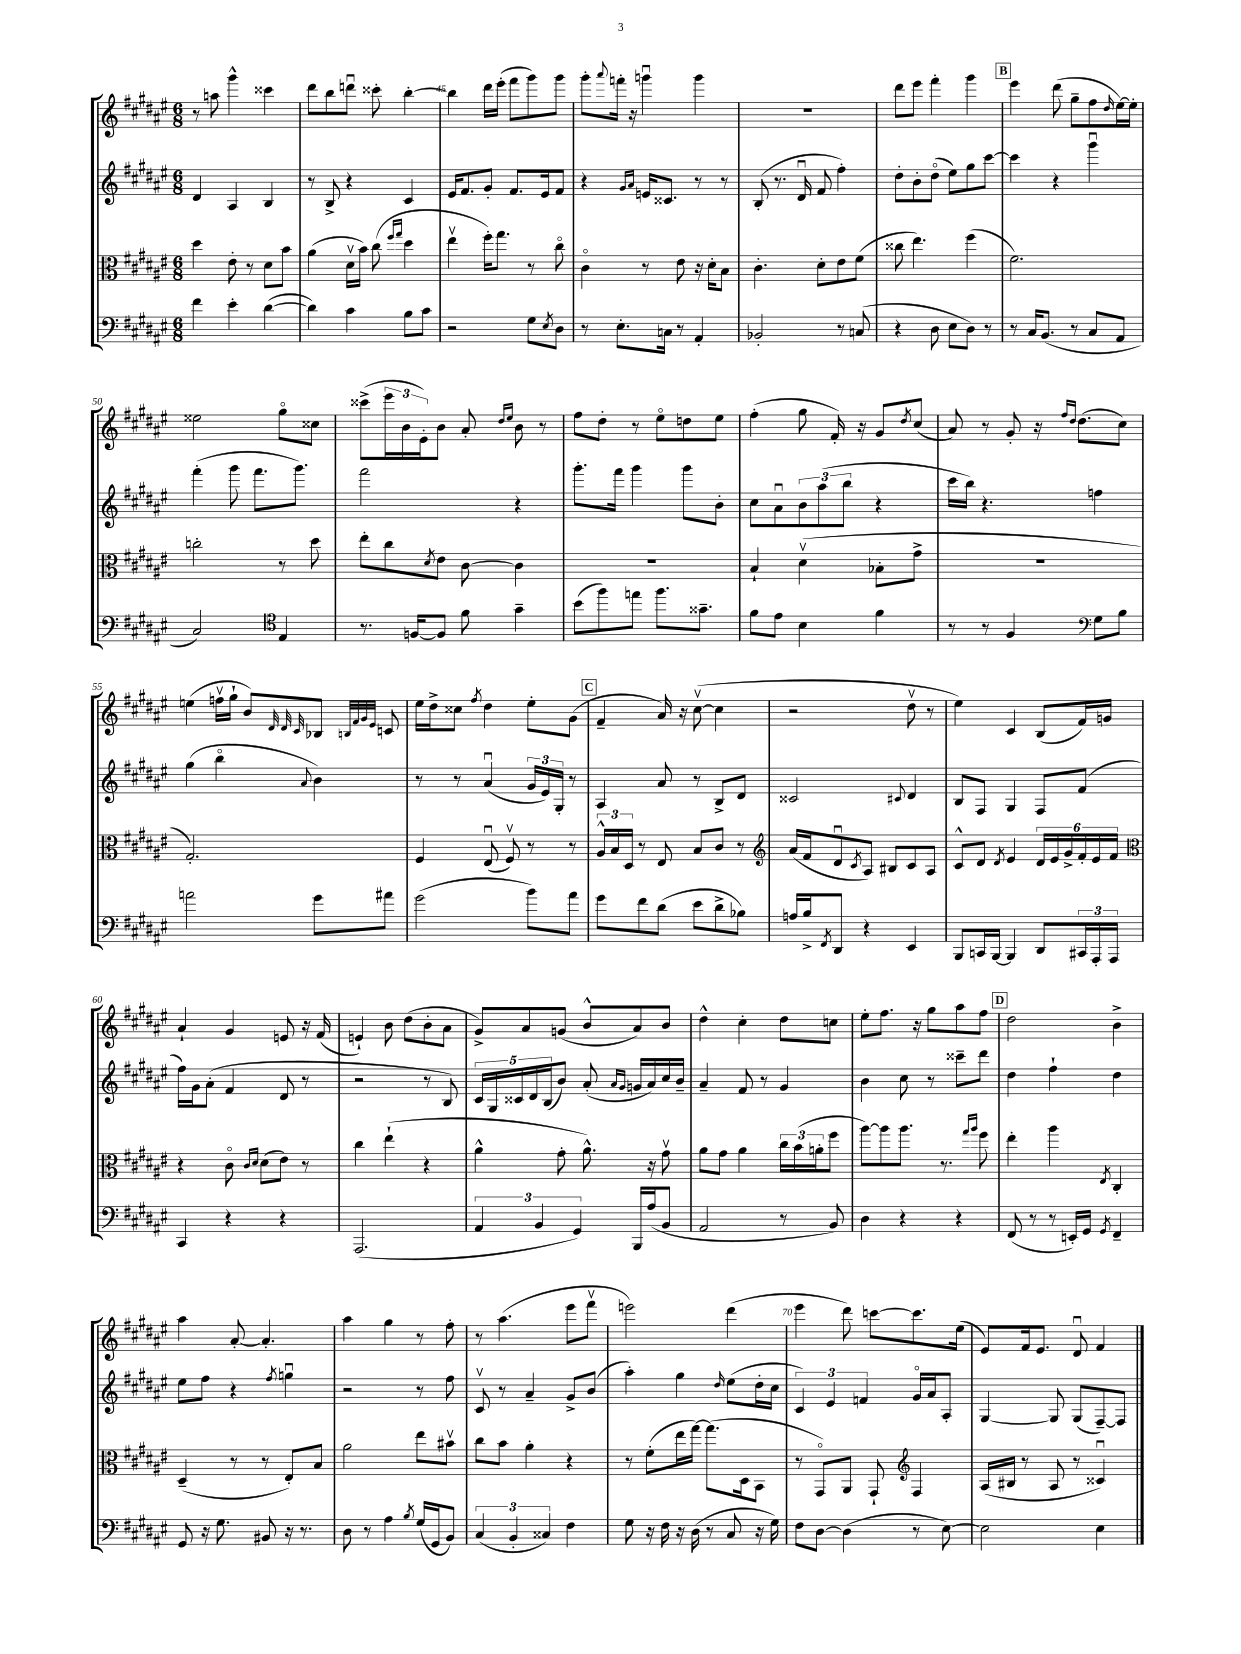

**kern	**kern	**kern	**kern
*staff4	*staff3	*staff2	*staff1
*clefF4	*clefC3	*clefG2	*clefG2
*k[f#c#g#d#a#e#]	*k[f#c#g#d#a#e#]	*k[f#c#g#d#a#e#]	*k[f#c#g#d#a#e#]
*M6/8	*M6/8	*M6/8	*M6/8
4f#	4dd#	4d#	8r
.	.	.	8aa
4e#'	8e#'	4A#	4ggg#^^
.	8r	.	.
([4d#	8d#	4B	4ccc##
.	8b	.	.
=	=	=	=
4d#])	(4a#	8r	8ddd#
.	.	8B^	8bb
4c#	16d#v	4r	8dddu
.	16b)	.	.
.	(8cc#	.	8ccc##'
.	16qqff#	.	.
.	16qqgg#	.	.
8B	4dd#	4c#	[4bb'
8c#	.	.	.
=	=	=	=
2r	4ee#v	16e#	4bb]
.	.	8.f#	.
.	16ff#')	8g#'	16ddd#
.	8.gg#	.	(16eee#'
.	.	8.f#	8fff#
8G#	8r	.	8ggg#)
.	.	16e#	.
8qE#	.	.	.
8D#	8cc#o	8f#	8ggg#
=	=	=	=
8r	4c#o	4r	8ggg#'
.	.	.	8qqaaa#
8.E#'	.	.	16fff'
.	.	.	16r
.	.	16qqg#	.
.	.	16qqa#	.
.	8r	16e	4gggu
16C	.	8.c##	.
8r	8e#	.	.
4AA#'	16r	8r	4ggg
.	16d#'	.	.
.	8B	8r	.
=	=	=	=
2BB-'	4.c#'	(8B'	2.r
.	.	8.r	.
.	.	16d#u	.
.	8d#'	8f#	.
8r	8e#	4ff#')	.
(8C	(8f#	.	.
=	=	=	=
4r	8cc##	8dd#'	8ddd#
.	4.ee#)	8b'	8eee#
8D#	.	(8dd#o	4fff#'
8E#	.	8ee#)	.
8D#)	(4ff#	8gg#	4ggg#
8r	.	[8ccc#	.
=	=	=	=
8r	2.f#)	4ccc#]	4eee#
16C#	.	.	.
(8.BB	.	.	.
.	.	4r	(8ddd#
8r	.	.	8gg#~
8C#	.	4ggg#u	8ff#
.	.	.	16qqdd#
8AA#	.	.	[16ee#)
.	.	.	16ee#']
=	=	=	=
2C#)	2cc'	(4fff#'	2ee##
.	.	8ggg#	.
.	.	8.fff#	.
*clefC4	*	*	*
4E#	8r	.	8gg#o
.	.	8.ggg#)	.
.	8dd#	.	8cc##
=	=	=	=
8.r	8ee#'	2fff#	(8ccc##^
.	8cc#	.	24eee#
.	.	.	24b
[16F	.	.	.
.	.	.	24e#')
.	8qd#	.	.
8F]	8e#	.	8b
8f#	[8c#	.	8a#'
.	.	.	16qqdd#
.	.	.	16qqee#
4g#~	4c#]	4r	8b
.	.	.	8r
=	=	=	=
(8b	2.r	8.ggg#'	8ff#
8ff#)	.	.	8dd#'
.	.	16fff#	.
8ee	.	4ggg#	8r
8.ff#	.	.	8ee#o
.	.	8ggg#	8dd
8.g##~	.	.	.
.	.	8b'	8ee#
=	=	=	=
8f#	4B`	8cc#	(4ff#'
8e#	.	8a#u	.
4B	(4d#v	12b	8gg#
.	.	(12aa#	.
.	.	.	16f#')
.	.	12bb	.
.	.	.	16r
4f#	8B-'	4r	8g#
.	.	.	8qdd#
.	8g#^	.	(8cc#
=	=	=	=
8r	2.r	16ccc#	8a#)
.	.	16bb)	.
8r	.	4.r	8r
4F#	.	.	8g#'
.	.	.	16r
.	.	.	16qqff#
.	.	.	16qqdd#
.	.	.	(8.dd#
*clefF4	*	*	*
8G#	.	4ff	.
8B	.	.	8cc#)
=	=	=	=
2a	2.G#')	(4gg#	(4ee
.	.	4bbo	16ffv
.	.	.	16gg#`
.	.	.	8b)
.	.	.	32qqd#
.	.	.	32qqd#
.	.	8qqa#	32qqc#
8g#	.	4b)	8B-
.	.	.	32qqB
.	.	.	32qqf#
.	.	.	32qqg#
.	.	.	32qqe#
8a#	.	.	8c
=	=	=	=
(2g#	4F#	8r	16ee#
.	.	.	16dd#^
.	.	8r	8cc##
.	.	.	8qff#
.	(8E#u	(4a#u	4dd#
.	8F#v)	.	.
8b)	8r	24g#	8ee#'
.	.	24e#)	.
.	.	24G#'	.
8a#	8r	8r	(8g#
=	=	=	=
8g#	24A#^^	4A#	4f#~
.	24B	.	.
.	24D#	.	.
8f#	8r	.	.
(8d#	8E#	8a#	16a#)
.	.	.	16r
8e#	8B	8r	([8cc#v
8d#^	8c#	8B^	4cc#]
8B-)	8r	8d#	.
=	=	=	=
*	*clefG2	*	*
16A	(16a#	2c##	2r
16B^	16f#	.	.
8qFF#	.	.	.
8DD#	8d#u	.	.
.	8qc#	.	.
4r	8A#)	.	.
.	8B#	.	.
.	.	8qqc#	.
4EE#	8c#	4d#	8dd#v
.	8A#	.	8r
=	=	=	=
8BBB	8c#^^	8B	4ee#)
16CC	8d#	8F#	.
[16BBB	.	.	.
.	8qd#	.	.
4BBB]	4e#	4G#	4c#
8DD#	24d#	8F#	(8B
.	24e#	.	.
.	24g#^	.	.
24CC#	24f#'	(8f#	16f#)
24AAA#'	24e#	.	.
.	.	.	16g
24AAA#	24f#	.	.
=	=	=	=
*	*clefC3	*	*
4CC#	4r	16ff#)	4a#`
.	.	16g#	.
.	.	(8a#'	.
4r	8c#o	4f#	4g#
.	16qqc#	.	.
.	16qqd#	.	.
.	(8d#	.	.
4r	8e#)	8d#	8e
.	8r	8r	16r
.	.	.	(16f#
=	=	=	=
(2.AAA#	4cc#	2r	4e`)
.	(4ee#`	.	8b
.	.	.	(8dd#
.	4r	8r	8b'
.	.	8B)	8a#
=	=	=	=
6AA#	4a#^^	20c#	8g#^)
.	.	20G#	.
.	.	20c##	.
.	.	.	8a#
.	.	20d#	.
6BB	.	.	.
.	.	(20B	.
.	8g#'	8b)	(8g
6GG#)	.	.	.
.	8.a#^^)	(8a#'	8b^^
.	.	16qqa#	.
.	.	16qqg#	.
16BBB	.	16g	8a#)
(16A#	16r	16a#)	.
8BB	8g#v	16cc#	8b
.	.	16b~	.
=	=	=	=
2AA#	8a#	4a#~	4dd#^^
.	8g#	.	.
.	4a#	8f#	4cc#'
.	.	8r	.
8r	24cc#	4g#	8dd#
.	(24b	.	.
.	24a'	.	.
8BB)	8ff#	.	8cc
=	=	=	=
4D#	[8aa#)	4b	8ee#'
.	8aa#]	.	8.ff#
4r	8.aa#	8cc#	.
.	.	.	16r
.	.	8r	8gg#
.	8.r	.	.
4r	.	8ccc##~	8aa#
.	16qqgg#	.	.
.	16qqaa#	.	.
.	8ff#	8ddd#	8ff#
=	=	=	=
(8FF#	4ee#'	4dd#	2dd#
8r	.	.	.
8r	4aa#	4ff#`	.
16EE')	.	.	.
16GG#	.	.	.
8qGG#	8qE#	.	.
4FF#~	4C#'	4dd#	4b^
=	=	=	=
8GG#	(4D#~	8ee#	4aa#
16r	.	8ff#	.
8.G#	.	.	.
.	8r	4r	[8a#'
8BB#	8r	.	4.a#']
.	.	8qff#	.
16r	8E#')	4ggu	.
8.r	.	.	.
.	8B	.	.
=	=	=	=
8D#	2a#	2r	4aa#
8r	.	.	.
4A#	.	.	4gg#
8qB	.	.	.
(16G#	8ee#	8r	8r
16GG#	.	.	.
8BB)	8b#v	8ff#	8ff#'
=	=	=	=
(6C#	8cc#	8c#v	8r
.	8b	8r	(4.aa#
6BB'	.	.	.
.	4a#'	4a#~	.
6C##)	.	.	.
4F#	4r	8g#^	8eee#
.	.	(8b	8fff#v
=	=	=	=
8G#	8r	4aa#')	2eee)
16r	(8f#'	.	.
16F#	.	.	.
16r	16ee#	4gg#	.
(16D#	[16gg#)	.	.
8r	(8.gg#]	.	.
.	.	16qqdd#	.
8C#	.	(8ee#	(4ddd#
.	16D#	.	.
16r	8BB	16dd#'	.
16G#)	.	16cc#	.
=	=	=	=
8F#	8r	6c#)	4eee#
[8D#	8GG#o)	.	.
.	.	6e#	.
(4D#]	8AA#	.	8ddd#)
.	.	6f	.
.	8GG#`	.	[8ccc
*	*clefG2	*	*
8r	4F#	16g#o	8.ccc]
.	.	16a#	.
[8E#)	.	8A#'	.
.	.	.	(16ee#
=	=	=	=
2E#]	(16A#	[4G#	8e#)
.	16B#	.	.
.	8r	.	16f#
.	.	.	8.e#
.	8A#	8G#]	.
.	8r	(8G#	8d#u
4E#	4c##u)	[8F#~)	4f#
.	.	8F#]	.
==	==	==	==
*-	*-	*-	*-
